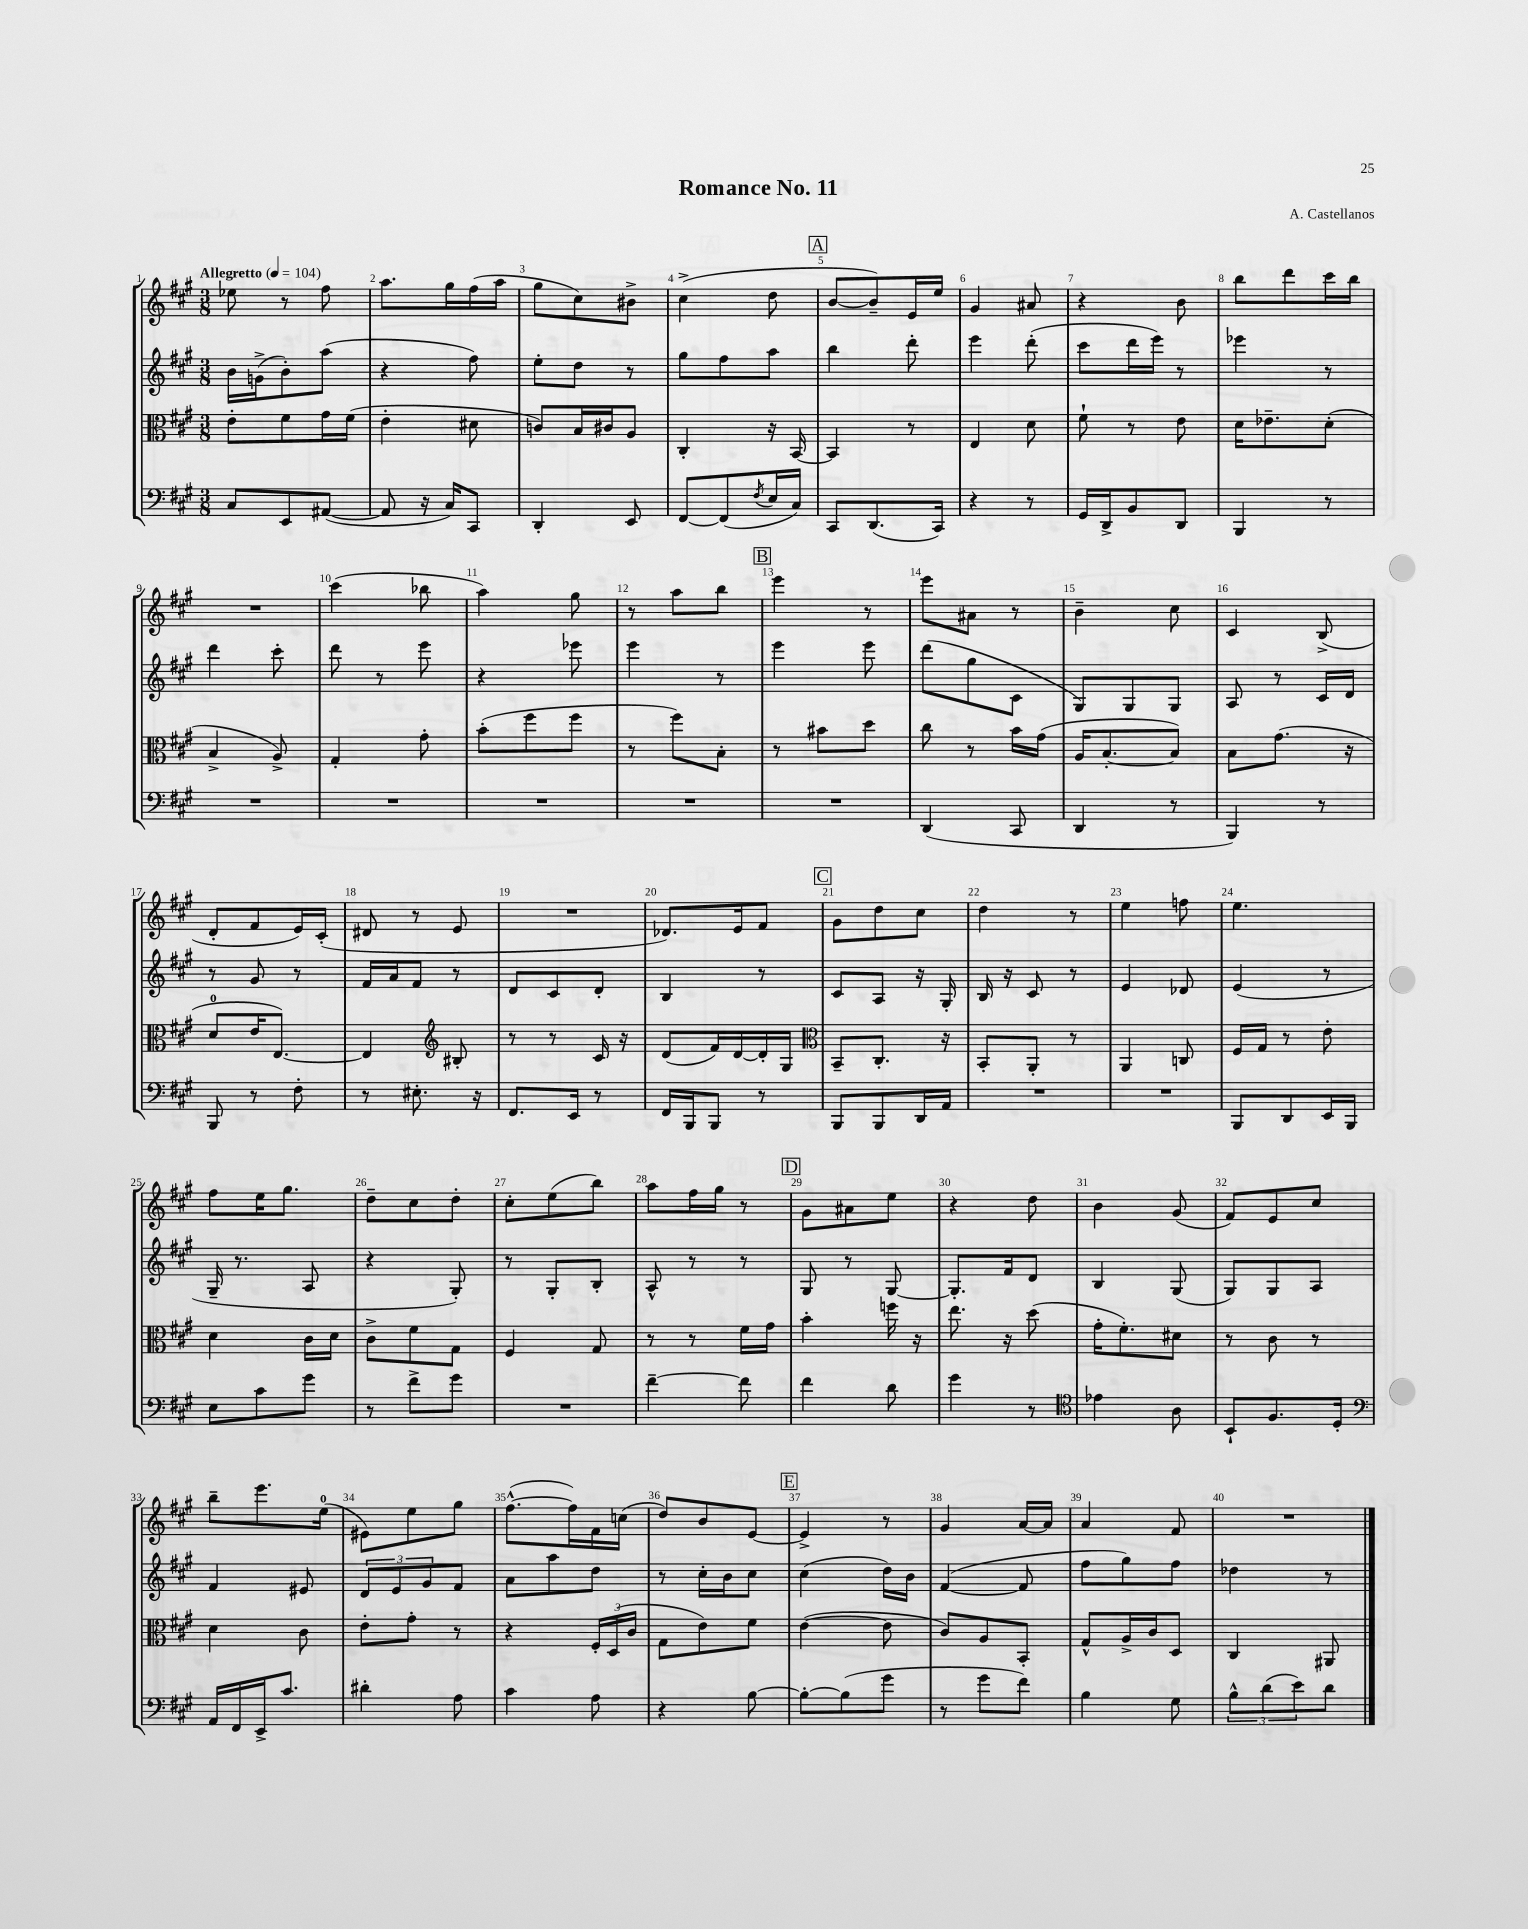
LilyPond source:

\header { title = "Romance No. 11" composer = "A. Castellanos" }
<<
\new StaffGroup <<
\new Staff = "s0" {
    \clef treble \key a \major \numericTimeSignature \time 3/8 \tempo "Allegretto" 4 = 104
    ees''8 r8 fis''8 |
    a''8. gis''16 fis''16( a''16 |
    gis''8 cis''8) bis'8-> |
    cis''4->( d''8 |
    \mark \markup { \box "A" } b'8~ b'8--) e'16 e''16 |
    gis'4 ais'8 |
    r4 b'8 |
    b''8 d'''8 cis'''16 b''16 |
    R4. |
    cis'''4( bes''8 |
    a''4) gis''8 |
    r8 a''8 b''8 |
    \mark \markup { \box "B" } e'''4 r8 |
    e'''8 ais'8 r8 |
    b'4-- cis''8 |
    cis'4 b8->( |
    d'8-. fis'8 e'16) cis'16-.( |
    dis'8 r8 e'8 |
    R4. |
    des'8.) e'16 fis'8 |
    \mark \markup { \box "C" } gis'8 d''8 cis''8 |
    d''4 r8 |
    e''4 f''8 |
    e''4. |
    fis''8 e''16 gis''8. |
    d''8-- cis''8 d''8-. |
    cis''8-. e''8( b''8) |
    a''8 fis''16 gis''16 r8 |
    \mark \markup { \box "D" } gis'8 ais'8 e''8 |
    r4 d''8 |
    b'4 gis'8( |
    fis'8) e'8 cis''8 |
    b''8-- e'''8. e''16-0( |
    eis'8) e''8 gis''8 |
    fis''8.~-^( fis''16) fis'16 c''16( |
    d''8) b'8 e'8~ |
    \mark \markup { \box "E" } e'4-> r8 |
    gis'4 a'16~ a'16 |
    a'4 fis'8 |
    R4. \bar "|." |
}
\new Staff = "s1" {
    \clef treble \key a \major \numericTimeSignature \time 3/8
    b'16 g'16->( b'8-.) a''8( |
    r4 fis''8) |
    e''8-. d''8 r8 |
    gis''8 fis''8 a''8 |
    \mark \markup { \box "A" } b''4 d'''8-. |
    e'''4 d'''8-.( |
    cis'''8 d'''16 e'''16) r8 |
    ees'''4 r8 |
    d'''4 cis'''8-. |
    d'''8 r8 e'''8 |
    r4 ees'''8 |
    e'''4 r8 |
    \mark \markup { \box "B" } e'''4 e'''8 |
    d'''8( gis''8 cis'8 |
    gis8) gis8 gis8 |
    a8 r8 cis'16 d'16 |
    r8 gis'8 r8 |
    fis'16 a'16 fis'8 r8 |
    d'8 cis'8 d'8-. |
    b4 r8 |
    \mark \markup { \box "C" } cis'8 a8 r16 gis16-. |
    b16 r16 cis'8 r8 |
    e'4 des'8 |
    e'4( r8 |
    gis16-- r8. a8 |
    r4 gis8-.) |
    r8 gis8-. b8-. |
    a8-^ r8 r8 |
    \mark \markup { \box "D" } gis8 r8 gis8~ |
    gis8.-. fis'16 d'8 |
    b4 gis8( |
    gis8) gis8 a8 |
    fis'4 eis'8 |
    \tuplet 3/2 { d'8 e'8 gis'8 } fis'8 |
    a'8 a''8 d''8 |
    r8 cis''16-. b'16 cis''8 |
    \mark \markup { \box "E" } cis''4( d''16) b'16 |
    fis'4~( fis'8 |
    fis''8 gis''8) fis''8 |
    des''4 r8 \bar "|." |
}
\new Staff = "s2" {
    \clef alto \key a \major \numericTimeSignature \time 3/8
    e'8-. fis'8 gis'16 fis'16( |
    e'4-. dis'8 |
    c'8) b16 cis'16 a8 |
    cis4-. r16 b,16~ |
    \mark \markup { \box "A" } b,4 r8 |
    e4 d'8 |
    fis'8-! r8 e'8 |
    d'16 ees'8.-- d'8-.( |
    b4-> a8->) |
    gis4-. gis'8-. |
    b'8-.( fis''8 fis''8 |
    r8 fis''8) b8-. |
    \mark \markup { \box "B" } r8 bis'8 d''8 |
    cis''8 r8 b'16 gis'16( |
    a16 b8.~-. b8) |
    b8 gis'8.( r16 |
    d'8-0 e'16 e8.~) |
    e4 \clef treble bis8-. |
    r8 r8 cis'16 r16 |
    d'8( fis'16) d'16~ d'16-. gis16 |
    \mark \markup { \box "C" } \clef alto b,8-- cis8.-. r16 |
    b,8-. a,8-. r8 |
    a,4 c8 |
    fis16 gis16 r8 e'8-. |
    d'4 cis'16 d'16 |
    cis'8-> fis'8 gis8 |
    fis4 gis8 |
    r8 r8 fis'16 gis'16 |
    \mark \markup { \box "D" } b'4-. f''16 r16 |
    e''8. r16 d''8( |
    gis'16-. fis'8.-.) dis'8 |
    r8 cis'8 r8 |
    d'4 cis'8 |
    e'8-. gis'8-. r8 |
    r4 \tuplet 3/2 { fis16-. d16( cis'16 } |
    gis8 e'8) fis'8 |
    \mark \markup { \box "E" } e'4~( e'8 |
    cis'8) a8 b,8-. |
    gis8-^ a16-> cis'16 d8 |
    cis4 ais,8 \bar "|." |
}
\new Staff = "s3" {
    \clef bass \key a \major \numericTimeSignature \time 3/8
    cis8 e,8 ais,8~( |
    ais,8 r16 cis16) cis,8 |
    d,4-. e,8 |
    fis,8~ fis,8( \acciaccatura { fis8 } e16 cis16) |
    \mark \markup { \box "A" } cis,8 d,8.( cis,16) |
    r4 r8 |
    gis,16 d,16-> b,8 d,8 |
    b,,4 r8 |
    R4. |
    R4. |
    R4. |
    R4. |
    \mark \markup { \box "B" } R4. |
    d,4( cis,8 |
    d,4 r8 |
    b,,4) r8 |
    b,,8 r8 fis8-. |
    r8 eis8.-. r16 |
    fis,8. e,16 r8 |
    fis,16 b,,16 b,,8 r8 |
    \mark \markup { \box "C" } b,,8 b,,8 d,16 a,16 |
    R4. |
    R4. |
    b,,8 d,8 e,16 b,,16 |
    e8 cis'8 gis'8 |
    r8 fis'8-> gis'8 |
    R4. |
    fis'4~-- fis'8 |
    \mark \markup { \box "D" } fis'4 d'8 |
    gis'4 r8 |
    \clef tenor ees'4 a8 |
    b,8-! fis8. d16-. |
    \clef bass a,16 fis,16 e,16-> cis'8. |
    dis'4-. a8 |
    cis'4 a8 |
    r4 b8~ |
    \mark \markup { \box "E" } b8~-. b8( gis'8 |
    r8 gis'8 fis'8) |
    b4 gis8 |
    \tuplet 3/2 { b8-^ d'8( e'8) } d'8 \bar "|." |
}
>>
>>
\layout { \context { \Score \override BarNumber.break-visibility = ##(#f #t #t) barNumberVisibility = #all-bar-numbers-visible } }
